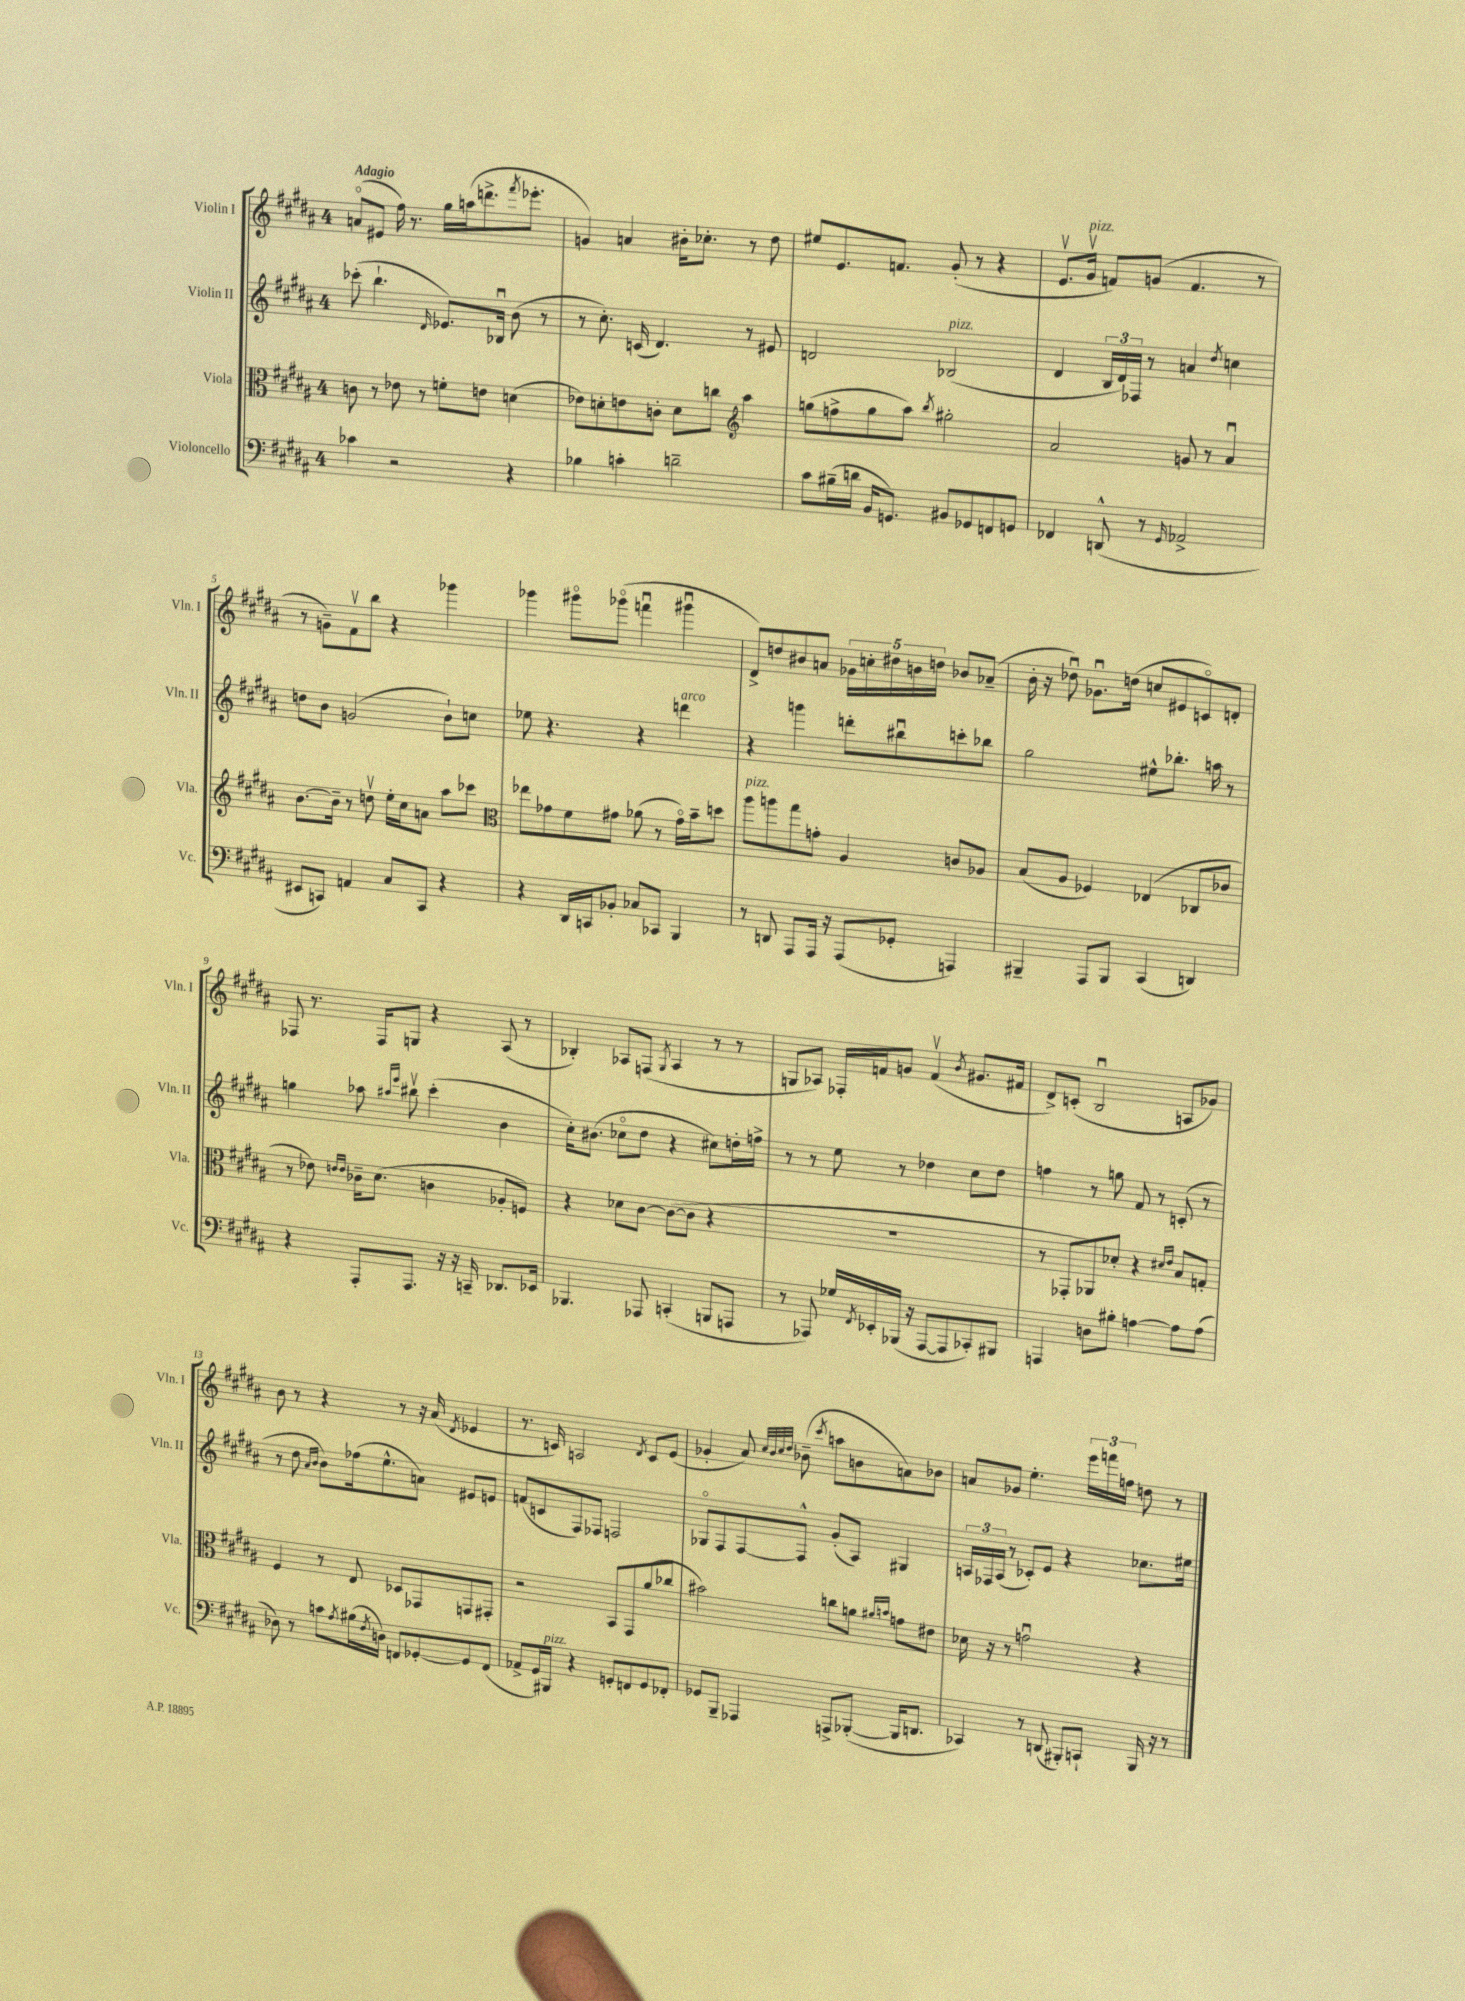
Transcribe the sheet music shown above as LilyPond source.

<<
\new StaffGroup <<
\new Staff = "s0" \with { instrumentName = "Violin I" shortInstrumentName = "Vln. I" } {
    \clef treble \key b \major \once \override Staff.TimeSignature.style = #'single-digit \time 4/4 \tempo "Adagio"
    a'8\flageolet( eis'8 fis''16) r8. gis''16 a''16( d'''8.-> \acciaccatura { fis'''8 } ees'''8.-. |
    g'4) a'4 bis'16-. ces''8.-. r8 dis''8 |
    eis''8 e'8. f'8. gis'8-.( r8 r4 |
    e'8.\upbow gis'16\upbow^\markup { \italic "pizz." } f'8) g'8( f'4. r8 |
    r8 g'8--) fis'8\upbow b''8 r4 ges'''4 |
    ges'''4 gis'''8\flageolet ges'''8\flageolet( f'''4\downbow gis'''4\downbow |
    dis'8->) d''8 bis'8 a'8 \tuplet 5/4 { ges'16 c''16-. dis''16 b'16 d''16 } bes'8 aes'8--( |
    b'16-. r16 des''8\downbow) ges'8.\downbow d''16( c''8 eis'8 c'8\flageolet) d'8-. |
    fes8 r8. fes16 g8 r4 ais8( r8 |
    bes4-.) aes8 f8( \acciaccatura { gis8 } aes4 r8 r8 |
    g8 aes8) fes16-. f'16 g'8 f'4\upbow( \acciaccatura { b'8 } gis'8. fis'16 |
    dis'8->) c'8-.( b2\downbow a8 ges'8) |
    b'8 r8 r4 r8 r16 ais'16( \acciaccatura { dis'8 } ees'4 |
    r8. c'16) a2 \acciaccatura { dis'8 } c'8 e'8( |
    ges'4-. ais'8) \grace { cis''32 b'32 cis''32 dis''32 } bes'8--( \acciaccatura { cis'''8 } a''8 b'8 a'8) bes'8 |
    a'8 ges'8 e''4.-. \tuplet 3/2 { e'''16 f'''16 f''16 } d''8 r8 \bar "|." |
}
\new Staff = "s1" \with { instrumentName = "Violin II" shortInstrumentName = "Vln. II" } {
    \clef treble \key b \major \once \override Staff.TimeSignature.style = #'single-digit \time 4/4
    ces'''8-.( b''4.-! \grace { dis'16 } ees'8.) bes16\downbow b'8( r8 |
    r8 cis''8.-.) c'16( dis'4.) r8 eis'8 |
    d'2 bes2^\markup { \italic "pizz." }( |
    dis'4 \tuplet 3/2 { b16 dis'16) fes16 } r8 a'4 \acciaccatura { dis''8 } c''4 |
    d''8 b'8 g'2( b'8-!) c''8 |
    ees''8 r4. r4 d'''4^\markup { \italic "arco" } |
    r4 g'''4 d'''8-. bis''8\downbow c'''8-. bes''8 |
    gis''2 eis''8-^ bes''8.-. a''16 r8 |
    g''4 aes''8 \grace { ais''16 e'''16 } bis''8\upbow cis'''4-.( b'4 |
    cis''16-.) bis'8.( ces''8\flageolet dis''8 r4 cis''8) d''16-. f''16-> |
    r8 r8 e''8 r8 des''4 cis''8 des''8 |
    f''4 r8 g''8 fis'8 r8 c'8-.( r8 |
    r8 dis''8 \grace { ais'16 b'16 } b'8) fes''16( e''8.-^ a'8) eis'8 e'8 |
    f'8( c'8 fis8) fes8 f2 |
    ges8\flageolet fis8 fis8~ fis8-^ gis'8-.( ais8) gis4 |
    \tuplet 3/2 { a16 fes16 a16( } r8 ces'8-.) e'8 r4 ces''8. eis''16 \bar "|." |
}
\new Staff = "s2" \with { instrumentName = "Viola" shortInstrumentName = "Vla." } {
    \clef alto \key b \major \once \override Staff.TimeSignature.style = #'single-digit \time 4/4
    c'8 r8 ees'8 r8 f'8-. e'8 d'4( |
    ees'8) d'8-. e'8 c'8-. d'8 c''8 \clef treble ais''4 |
    g''8( f''8-> g''8 ais''8) \acciaccatura { b''8 } gis''2-. |
    ais'2 g'8 r8 ais'4\downbow |
    b'8.~ b'16-- r8 d''8\upbow e''16-. cis''16 a'8 ais''8 ces'''8 |
    \clef alto ees''8 ges'8 fis'8 gis'8 aes'8( r8 gis'16\flageolet) b'16-- d''8 |
    ais''8^\markup { \italic "pizz." } a''8 gis''8 g'8-. ais4 c'8 aes8 |
    b8( ais8 fes4) ees4( ces8 ces'8 |
    r8 ees'8) \grace { e'16 e'16 } ces'16-- dis'8.( c'4 aes8-. f8) |
    r4 des'8 cis'8~ cis'8~( cis'8 r4 |
    R1 |
    r8 ges,8-. aes,8) des'8-. r4 \grace { dis'16 e'16 } b8 g8-. |
    fis4 r8 e8 des8 ges,8 g,8 gis,8-. |
    r2 b,8 gis,8 ais'8( ces''8 |
    bis'2) c''8 a'8 \grace { ais'16 b'16 } g'8 eis'8 |
    des'16 r16 r8 g'2\downbow r4 \bar "|." |
}
\new Staff = "s3" \with { instrumentName = "Violoncello" shortInstrumentName = "Vc." } {
    \clef bass \key b \major \once \override Staff.TimeSignature.style = #'single-digit \time 4/4
    ces'4 r2 r4 |
    bes4 c'4-. d'2-- |
    cis'8 bis16--( d'16 b,16 g,8.) bis,8 ges,8 f,8 g,8 |
    fes,4 d,8-^( r8 \grace { gis,16 } aes,2-> |
    eis,8 c,8) a,4 cis8 c,8 r4 |
    r4 dis,16 c,16 bes,8-. ces8 ces,8 b,,4 |
    r8 d,8 ais,,8 ais,,16 r16 ais,,8( ges,8-. a,,4) |
    bis,,4-- ais,,8 bis,,8 cis,4( d,4) |
    r4 ais,,8-. ais,,8. r16 r16 c,16-- des,8. ees,16 |
    bes,,4. aes,,8 c,4-.( b,,8 a,,8 |
    r8 aes,,8) ges16 \acciaccatura { fis,8 } ees,16-. bes,,16( r16 aes,,8~ aes,,8 ces,8-.) bis,,8 |
    a,,4 d8 bis8-. a4~ a8 a8( |
    des8) r8 c'8 \acciaccatura { ais8 } bis16( \acciaccatura { fis8 } d16) f,8 ges,8~-. ges,8 f,8( |
    aes,8-> gis,16) bis,,16^\markup { \italic "pizz." } r4 g,8-. f,8 g,8 fes,8-. |
    ges,8 b,,8-- aes,,4 a,,8-> bes,,8~-.( bes,,16 d,8. |
    ces,4) r8 d,8( bis,,8-.) c,8-! bis,,16 r16 r8 \bar "|." |
}
>>
>>
